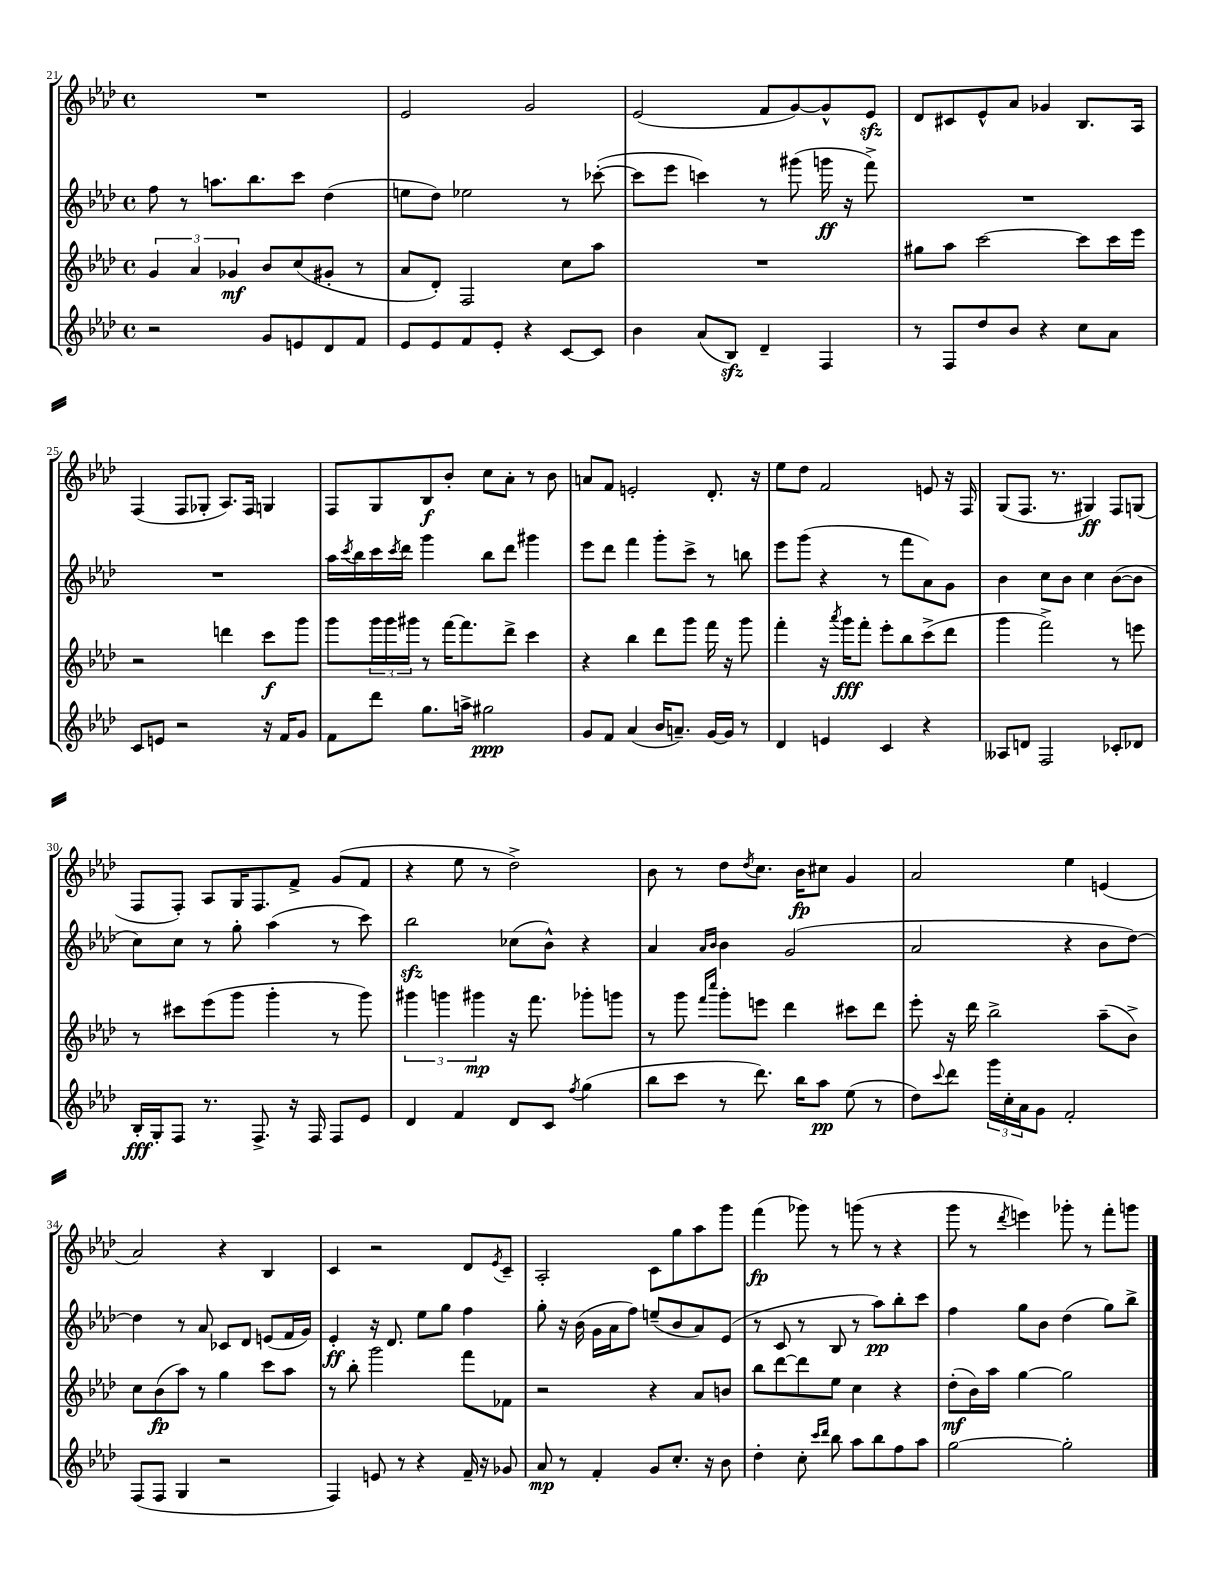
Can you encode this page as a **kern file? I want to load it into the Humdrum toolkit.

**kern	**dynam	**kern	**dynam	**kern	**dynam	**kern	**dynam
*part4	*part4	*part3	*part3	*part2	*part2	*part1	*part1
*staff4	*staff4	*staff3	*staff3	*staff2	*staff2	*staff1	*staff1
*clefG2	*	*clefG2	*	*clefG2	*	*clefG2	*
*k[b-e-a-d-]	*	*k[b-e-a-d-]	*	*k[b-e-a-d-]	*	*k[b-e-a-d-]	*
*M4/4	*	*M4/4	*	*M4/4	*	*M4/4	*
*met(c)	*	*met(c)	*	*met(c)	*	*met(c)	*
=21	=21	=21	=21	=21	=21	=21	=21
2r	.	6g/	.	8ff\	.	1r	.
.	.	.	.	8r	.	.	.
.	.	6a-/	.	.	.	.	.
.	.	.	.	8.aan\L	.	.	.
.	.	6g-X/	mf	.	.	.	.
.	.	.	.	8.bb-\	.	.	.
8g/L	.	8b-/L	.	.	.	.	.
8en/	.	(8cc/	.	8ccc\J	.	.	.
8d-/	.	8g#X'/J	.	(4dd-\	.	.	.
8f/J	.	8r	.	.	.	.	.
=22	=22	=22	=22	=22	=22	=22	=22
8e-/L	.	8a-/L	.	8een\L	.	2e-/	.
8e-/	.	8d-'/J)	.	8dd-\J)	.	.	.
8f/	.	2F/	.	2ee-X\	.	.	.
8e-'/J	.	.	.	.	.	.	.
4r	.	.	.	.	.	2g/	.
[8c/L	.	8cc\L	.	8r	.	.	.
8c/J]	.	8aa-\J	.	([8ccc-X'\	.	.	.
=23	=23	=23	=23	=23	=23	=23	=23
4b-\	.	1r	.	8ccc-\L]	.	(2e-/	.
.	.	.	.	8eee-\J	.	.	.
(8a-/L	.	.	.	4cccn\)	.	.	.
8B-zz/J)	.	.	.	.	.	.	.
4d-~/	.	.	.	8r	.	8f/L	.
.	.	.	.	(8ggg#X\	.	[8g/)	.
4F/	.	.	.	16gggn\	ff	8g^^/]	.
.	.	.	.	16r	.	.	.
.	.	.	.	8fff^\)	.	8e-zz/J	.
=24	=24	=24	=24	=24	=24	=24	=24
8r	.	8gg#X\L	.	1r	.	8d-/L	.
8F/L	.	8aa-\J	.	.	.	8c#X/	.
8dd-/	.	[2ccc\	.	.	.	8e-^^/	.
8b-/J	.	.	.	.	.	8a-/J	.
4r	.	.	.	.	.	4g-X/	.
8cc\L	.	8ccc\L]	.	.	.	8.B-/L	.
8a-\J	.	16ccc\L	.	.	.	.	.
.	.	16eee-\JJ	.	.	.	16A-/Jk	.
!!LO:LB:g=z
=25	=25	=25	=25	=25	=25	=25	=25
8c/L	.	2r	.	1r	.	(4F/	.
8en/J	.	.	.	.	.	.	.
2r	.	.	.	.	.	8F/L	.
.	.	.	.	.	.	8G-X'/J	.
.	.	4dddn\	.	.	.	8.A-/L)	.
.	.	.	.	.	.	16F/Jk	.
16r	.	8ccc\L	f	.	.	4Gn/	.
16f/KL	.	.	.	.	.	.	.
8g/J	.	8ggg\J	.	.	.	.	.
=26	=26	=26	=26	=26	=26	=26	=26
8f\L	.	8ggg\L	.	16aa-\LL	.	8F/L	.
.	.	.	.	8qccc/	.	.	.
.	.	.	.	16bb-\	.	.	.
8ddd-\J	.	24ggg\L	.	16ccc\	.	8G/	.
.	.	24ggg\	.	.	.	.	.
.	.	.	.	8qccc/	.	.	.
.	.	.	.	16ddd-\JJ	.	.	.
.	.	24ggg#X\JJ	.	.	.	.	.
8.gg\L	.	8r	.	4ggg\	.	8B-/	f
.	.	[16fff\KL	.	.	.	8b-'/J	.
16aan^\Jk	.	8.fff\]	.	.	.	.	.
2gg#X\	ppp	.	.	8bb-\L	.	8cc\L	.
.	.	8ddd-^\J	.	8ddd-\J	.	8a-'\J	.
.	.	4ccc\	.	4ggg#X\	.	8r	.
.	.	.	.	.	.	8b-\	.
=27	=27	=27	=27	=27	=27	=27	=27
8g/L	.	4r	.	8eee-\L	.	8an/L	.
8f/J	.	.	.	8ddd-\J	.	8f/J	.
(4a-/	.	4bb-\	.	4fff\	.	2en'/	.
16b-/KL	.	8ddd-\L	.	8ggg'\L	.	.	.
8.an~/J)	.	.	.	.	.	.	.
.	.	8ggg\J	.	8ccc^\J	.	.	.
[16g/LL	.	16fff\	.	8r	.	8.d-'/	.
16g/JJ]	.	16r	.	.	.	.	.
8r	.	8ggg\	.	8bbn\	.	.	.
.	.	.	.	.	.	16r	.
=28	=28	=28	=28	=28	=28	=28	=28
4d-/	.	4fff'\	.	8eee-\L	.	8ee-\L	.
.	.	.	.	(8ggg\J	.	8dd-\J	.
4en/	.	16r	.	4r	.	2f/	.
.	.	8qaaa-/	.	.	.	.	.
.	.	16ggg\KL	fff	.	.	.	.
.	.	8fff'\J	.	.	.	.	.
4c/	.	8eee-'\L	.	8r	.	.	.
.	.	8bb-\	.	8fff\L	.	.	.
4r	.	(8ccc^\	.	8a-\)	.	8en/	.
.	.	8ddd-\J	.	8g\J	.	16r	.
.	.	.	.	.	.	16F/	.
=29	=29	=29	=29	=29	=29	=29	=29
8A--X/L	.	4ggg\	.	4b-\	.	(8G/L	.
8dn/J	.	.	.	.	.	8.F/J	.
2F/	.	2fff^\)	.	8cc\L	.	.	.
.	.	.	.	.	.	8.r	.
.	.	.	.	8b-\J	.	.	.
.	.	.	.	4cc\	.	4G#X/)	ff
8c-X'/L	.	8r	.	([8b-\L	.	8F/L	.
8d-X/J	.	8eeen\	.	8b-\J]	.	(8Gn/J	.
!!LO:LB:g=z
=30	=30	=30	=30	=30	=30	=30	=30
16B-'/LL	fff	8r	.	8cc\L)	.	8F/L	.
16G'/J	.	.	.	.	.	.	.
8F/J	.	8ccc#X\L	.	8cc\J	.	8F'/J)	.
8.r	.	(8eee-\	.	8r	.	8A-/L	.
.	.	8ggg\J	.	8gg'\	.	16G/K	.
8.F^/	.	.	.	.	.	8.F/	.
.	.	4ggg'\	.	(4aa-\	.	.	.
16r	.	.	.	.	.	8f^/J	.
16F/	.	.	.	.	.	.	.
8F/L	.	8r	.	8r	.	(8g/L	.
8e-/J	.	8ggg\)	.	8ccc\)	.	8f/J	.
=31	=31	=31	=31	=31	=31	=31	=31
4d-/	.	6ggg#X\	.	2bb-zz\	.	4r	.
.	.	6gggn\	.	.	.	.	.
4f/	.	.	.	.	.	8ee-\	.
.	.	6ggg#X\	mp	.	.	.	.
.	.	.	.	.	.	8r	.
8d-/L	.	16r	.	(8cc-X\L	.	2dd-^\)	.
.	.	8.fff\	.	.	.	.	.
8c/J	.	.	.	8b-^^\J)	.	.	.
8qff/	.	.	.	.	.	.	.
(4gg\	.	8ggg-X'\L	.	4r	.	.	.
.	.	8gggn\J	.	.	.	.	.
=32	=32	=32	=32	=32	=32	=32	=32
8bb-\L	.	8r	.	4a-/	.	8b-\	.
8ccc\J	.	8ggg\	.	.	.	8r	.
.	.	16qqfff/LL	.	16qqa-/LL	.	.	.
.	.	16qqcccc/JJ	.	16qqb-/JJ	.	.	.
8r	.	8ggg'\L	.	4b-\	.	8dd-\L	.
.	.	.	.	.	.	8qdd-/	.
8.ddd-\)	.	8eeen\J	.	.	.	8.cc\J	.
.	.	4ddd-\	.	(2g/	.	.	.
16bb-\KL	.	.	.	.	.	16b-\KL	fp
8aa-\J	pp	.	.	.	.	8cc#X\J	.
(8ee-\	.	8ccc#X\L	.	.	.	4g/	.
8r	.	8ddd-\J	.	.	.	.	.
=33	=33	=33	=33	=33	=33	=33	=33
8dd-\L)	.	8eee-'\	.	2a-/	.	2a-/	.
8qqccc/	.	.	.	.	.	.	.
8ddd-\J	.	16r	.	.	.	.	.
.	.	16ddd-\	.	.	.	.	.
24ggg\LL	.	2bb-^\	.	.	.	.	.
24cc'\	.	.	.	.	.	.	.
24a-\J	.	.	.	.	.	.	.
8g\J	.	.	.	.	.	.	.
2f'/	.	.	.	4r	.	4ee-\	.
.	.	(8aa-~\L	.	8b-\L	.	(4en/	.
.	.	8b-^\J)	.	[8dd-\J)	.	.	.
!!LO:LB:g=z
=34	=34	=34	=34	=34	=34	=34	=34
(8F/L	.	8cc\L	.	4dd-\]	.	2a-/)	.
8F/J	.	(8b-\	fp	.	.	.	.
4G/	.	8aa-\J)	.	8r	.	.	.
.	.	8r	.	8a-/	.	.	.
2r	.	4gg\	.	8c-X/L	.	4r	.
.	.	.	.	8d-/J	.	.	.
.	.	8ccc\L	.	(8en/L	.	4B-/	.
.	.	8aa-\J	.	16f/L	.	.	.
.	.	.	.	16g/JJ)	.	.	.
=35	=35	=35	=35	=35	=35	=35	=35
4F/)	.	8r	.	4e-'/	ff	4c/	.
.	.	8bb-'\	.	.	.	.	.
8en/	.	2ggg\	.	16r	.	2r	.
.	.	.	.	8.d-/	.	.	.
8r	.	.	.	.	.	.	.
4r	.	.	.	8ee-\L	.	.	.
.	.	.	.	8gg\J	.	.	.
16f~/	.	8fff\L	.	4ff\	.	8d-/L	.
16r	.	.	.	.	.	.	.
.	.	.	.	.	.	8qe-/	.
8g-X/	.	8f-X\J	.	.	.	8c~/J	.
=36	=36	=36	=36	=36	=36	=36	=36
8a-/	mp	2r	.	8gg'\	.	2A-'/	.
8r	.	.	.	16r	.	.	.
.	.	.	.	(16b-\	.	.	.
4f'/	.	.	.	16g\LL	.	.	.
.	.	.	.	16a-\J	.	.	.
.	.	.	.	8ff\J)	.	.	.
8g/L	.	4r	.	(8een~/L	.	8c\L	.
8.cc'/J	.	.	.	8b-/	.	8gg\	.
.	.	8a-/L	.	8a-/)	.	8aa-\	.
16r	.	.	.	.	.	.	.
8b-\	.	8bn/J	.	(8e-/J	.	8ggg\J	.
=37	=37	=37	=37	=37	=37	=37	=37
4dd-'\	.	8bb-\L	.	8r	.	(4fff\	fp
.	.	[8ddd-\	.	8c/	.	.	.
8cc'\	.	8ddd-\]	.	8r	.	8ggg-X\)	.
16qqccc/LL	.	.	.	.	.	.	.
16qqddd-/JJ	.	.	.	.	.	.	.
8bb-\	.	8ee-\J	.	8B-/	.	8r	.
8aa-\L	.	4cc\	.	8r	.	(8gggn\	.
8bb-\	.	.	.	8aa-\L)	pp	8r	.
8ff\	.	4r	.	8bb-'\	.	4r	.
8aa-\J	.	.	.	8ccc\J	.	.	.
=38	=38	=38	=38	=38	=38	=38	=38
[2gg\	.	(8dd-'\L	mf	4ff\	.	8ggg\	.
.	.	16b-\L)	.	.	.	8r	.
.	.	16aa-\JJ	.	.	.	.	.
.	.	.	.	.	.	8qddd-/	.
.	.	[4gg\	.	8gg\L	.	4eeen\)	.
.	.	.	.	8b-\J	.	.	.
2gg'\]	.	2gg\]	.	(4dd-\	.	8ggg-X'\	.
.	.	.	.	.	.	8r	.
.	.	.	.	8gg\L)	.	8fff'\L	.
.	.	.	.	8bb-^\J	.	8gggn\J	.
==	==	==	==	==	==	==	==
*-	*-	*-	*-	*-	*-	*-	*-
